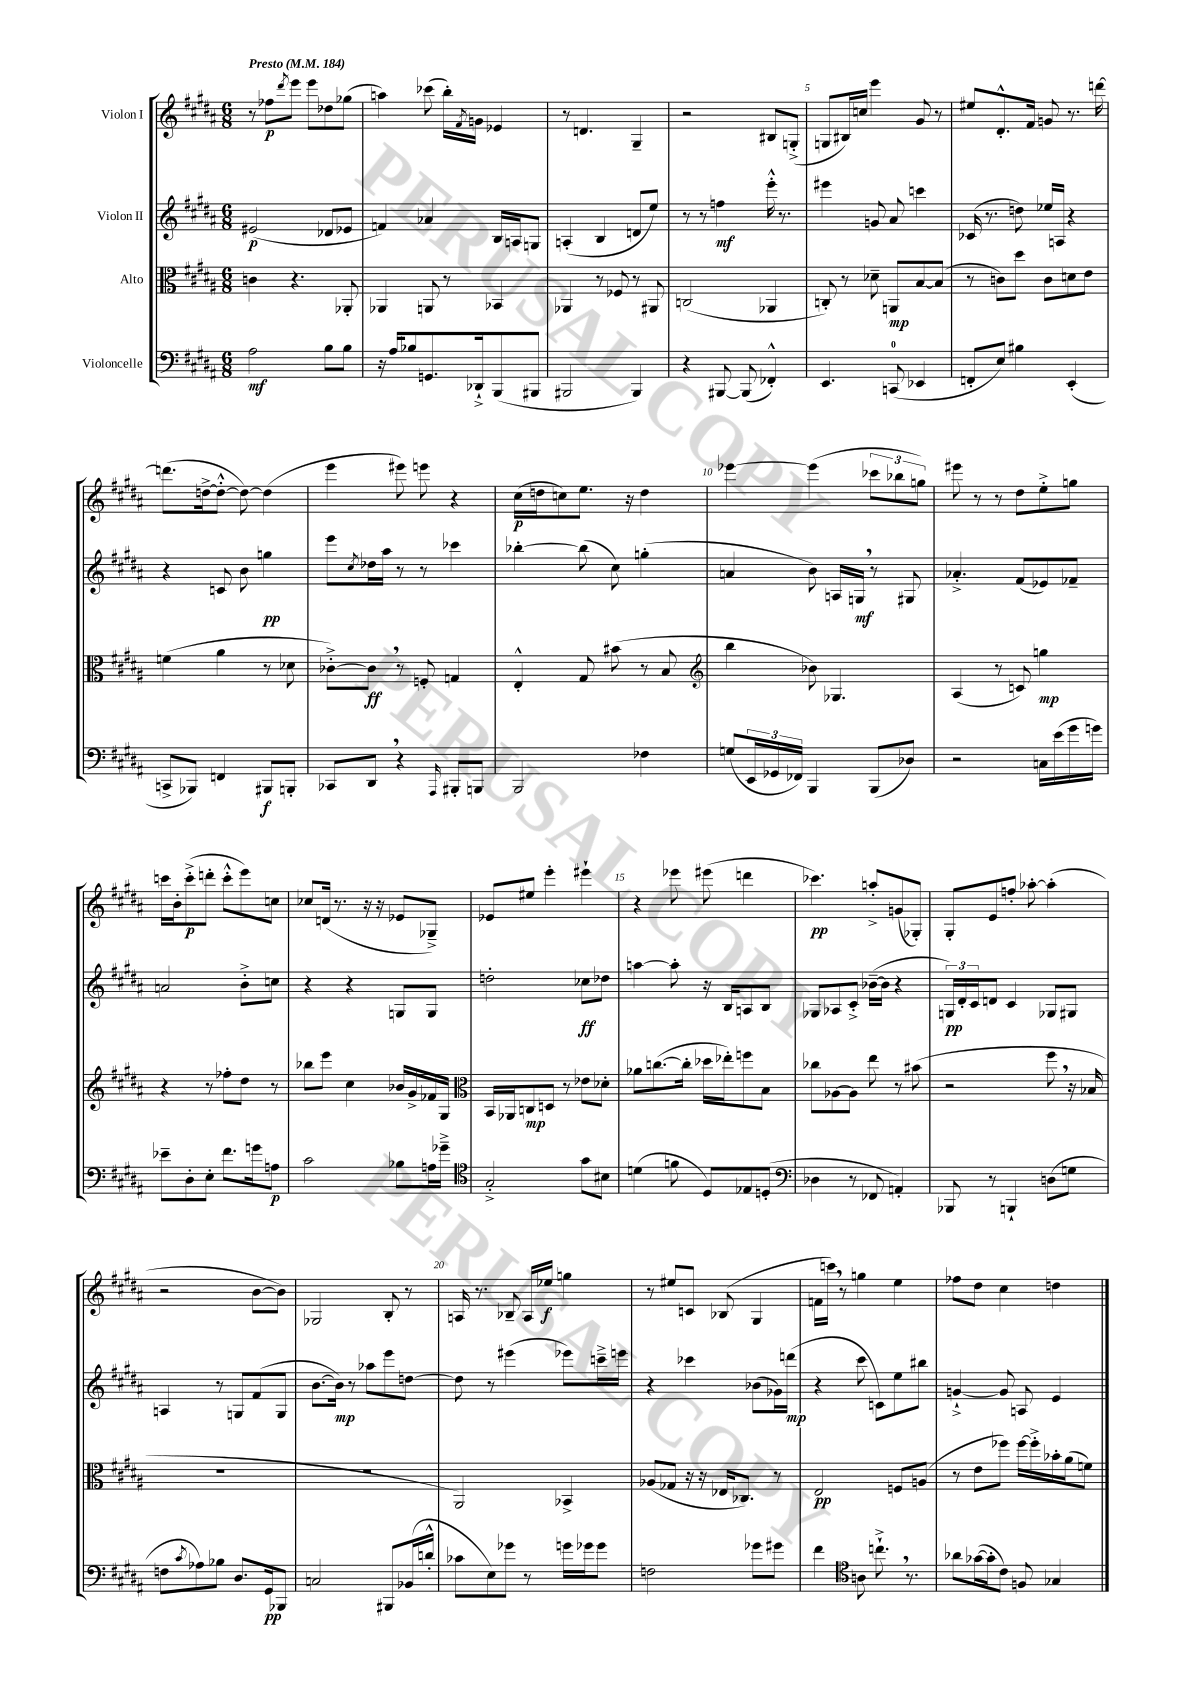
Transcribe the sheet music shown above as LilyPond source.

<<
\new StaffGroup <<
\new Staff = "s0" \with { instrumentName = "Violon I" } {
    \clef treble \key b \major \numericTimeSignature \time 6/8 \tempo "Presto" 4 = 184
    r8 fes''8\p \acciaccatura { dis'''8 } e'''8 e'''8 des''8 ges''8( |
    a''4) ces'''8( b''16-.) \acciaccatura { fis'8 } g'16 ees'4 |
    r8 d'4. gis4-- |
    r2 bis8 g8-.->( |
    g8 bis16) c''16 e'''4 gis'8 r8 |
    eis''8 dis'8.-.-^ fis'16 g'8 r8. d'''16~ |
    d'''8.( d''16~-> d''8~-.-^ d''8~) d''4( |
    e'''4 eis'''8) e'''8 r4 |
    cis''16\p( d''16 c''8) e''8. r16 d''4 |
    ees'''4~ ees'''4( \tuplet 3/2 { ces'''8 bes''8 g''8) } |
    eis'''8 r8 r8 dis''8 e''8-.-> g''8 |
    c'''16 b'16-. c'''8-.->\p( d'''8-. c'''8-.-^ e'''8) c''8 |
    ces''8 d'16( r8. r16 r16 ees'8 ges8--->) |
    ees'8 eis''8 e'''4-. eis'''4-! |
    r4 ees'''8 eis'''8( d'''4 |
    ces'''4.\pp) a''8-.-> g'8( ges8-.) |
    gis8-. e'8 f''8-. aes''8~-. aes''4-.( |
    r2 b'8~ b'8) |
    ges2 b8-. r8 |
    a16 r8. bes8-- a16 ees''16\f g''4 |
    r8 eis''8 c'8 bes8( gis4 |
    f'16 c'''16) \breathe r8 g''4 e''4 |
    fes''8 dis''8 cis''4 d''4 \bar "|." |
}
\new Staff = "s1" \with { instrumentName = "Violon II" } {
    \clef treble \key b \major \numericTimeSignature \time 6/8
    eis'2\p( des'8 ees'8 |
    f'4) aes'4 b16 a16 g8 |
    a4-.( b4 d'8 e''8) |
    r8 r8 f''4\mf e'''16-.-^ r8. |
    eis'''4 g'8 ais'8 c'''4 |
    ces'16( r8. d''8) ees''16 a16 r4 |
    r4 c'8 b'8 g''4\pp |
    e'''8 \acciaccatura { cis''8 } des''16 ais''16 r8 r8 ces'''4 |
    bes''4~-. bes''8( cis''8) g''4-.( |
    a'4 b'8) a16 g16\mf \breathe r8 gis8 |
    aes'4.-.-> fis'8( ees'8) fes'8-- |
    a'2 b'8-.-> c''8 |
    r4 r4 g8 g8 |
    d''2-. ces''8\ff des''8 |
    a''4~ a''8-. r16 b16 a8 b8 |
    ges8 aes8 cis'8-.-> bes'16~--( bes'16 r4 |
    \tuplet 3/2 { g16\pp) dis'16-. cis'16 } d'8 cis'4 ges8 gis8 |
    a4 r8 g8 fis'8( g8 |
    b'8.~ b'16\mp) r8 aes''8 e'''8 d''8~ |
    d''8 r8 eis'''4( ees'''8) c'''16---> e'''16 |
    r4 ces'''4 bes'8( ges'16) d'''16\mp( |
    r4 cis'''8 c'8) e''8 bis''8 |
    g'4~-!-> g'8 a8 e'4 \bar "|." |
}
\new Staff = "s2" \with { instrumentName = "Alto" } {
    \clef alto \key b \major \numericTimeSignature \time 6/8
    c'4 r4. aes,8-. |
    aes,4 a,8 r8 bes,4 |
    aes,4 r8 fes8 r8 ais,8 |
    c2( aes,4 |
    c8-.) r8 des'8-- a,8\mp b8~ b8( |
    r8 c'8) dis''8 c'8 d'8 e'8 |
    f'4( ais'4 r8 des'8 |
    ces'8~-.->) ces'8\ff \breathe r8 f8-. g4 |
    e4-.-^ gis8 bis'8( r8 b8 |
    \clef treble b''4 bes'8) ges4. |
    ais4( r8 c'8) g''4\mp |
    r4 r8 fes''8-. dis''8 r8 |
    bes''8 e'''8 cis''4 bes'16 gis'16-> fes'16 gis16 |
    \clef alto b,16 aes,16 c8\mp d8 r8 ees'8 des'8-. |
    aes'8 c''8.~( c''16-. des''16 ees''16-.) f''8 b8 |
    ces''8 aes8~ aes8 e''8 r8 bis'8( |
    r2 fis''8 \breathe r16 bes16 |
    r2. |
    R2. |
    ais,2) bes,4-> |
    aes8( ges8 r16 r16 ees16 ces8.) r8 |
    e2\pp f8 a8( |
    r8 e'8 fes''8) fes''16~ fes''16-.-> bes'16-. ais'16( f'8) \bar "|." |
}
\new Staff = "s3" \with { instrumentName = "Violoncelle" } {
    \clef bass \key b \major \numericTimeSignature \time 6/8
    ais2\mf b8 b8 |
    r16 ais16 bes8 g,8. des,16-!-> b,,8( bis,,8 |
    bis,,2 bis,,4) |
    r4 bis,,8~ bis,,8( fes,4-.-^) |
    e,4. c,8-0( ees,4 |
    f,8-. e8) bis4 e,4-.( |
    c,8-> bes,,8) f,4 bis,,8\f b,,8-. |
    ces,8 dis,8 \breathe r4 \grace { ais,,16 } bis,,8-. b,,8 |
    b,,2 fes4 |
    g8( \tuplet 3/2 { e,16 ges,16 fes,16) } b,,4 b,,8( des8) |
    r2 c16 e'16( gis'16 g'16) |
    ees'8-- dis8-. e8-. fis'8. g'16 a8\p |
    cis'2 bes8 a16 ges'16---> |
    \clef tenor gis2-.-> gis'8 bis8 |
    d'4( f'8 dis8) ees8 d8-.( |
    \clef bass des4 r8 fes,8 a,4-.) |
    bes,,8 r8 b,,4-! d8( g8 |
    f8 \acciaccatura { cis'8 } aes8) bes8 dis8. gis,16\pp bes,,8 |
    c2 bis,,8 bes,16( d'16-.-^ |
    ces'8 e8) ges'8 r8 g'16 ges'16 ges'8 |
    f2 ges'8 gis'8 |
    fis'4 \clef tenor a8 c''8.-!-> \breathe r8. |
    aes'8 ges'16~( ges'16-. cis'8) f8 ges4 \bar "|." |
}
>>
>>
\layout { \context { \Score \override BarNumber.break-visibility = ##(#f #t #t) barNumberVisibility = #(every-nth-bar-number-visible 5) } }
